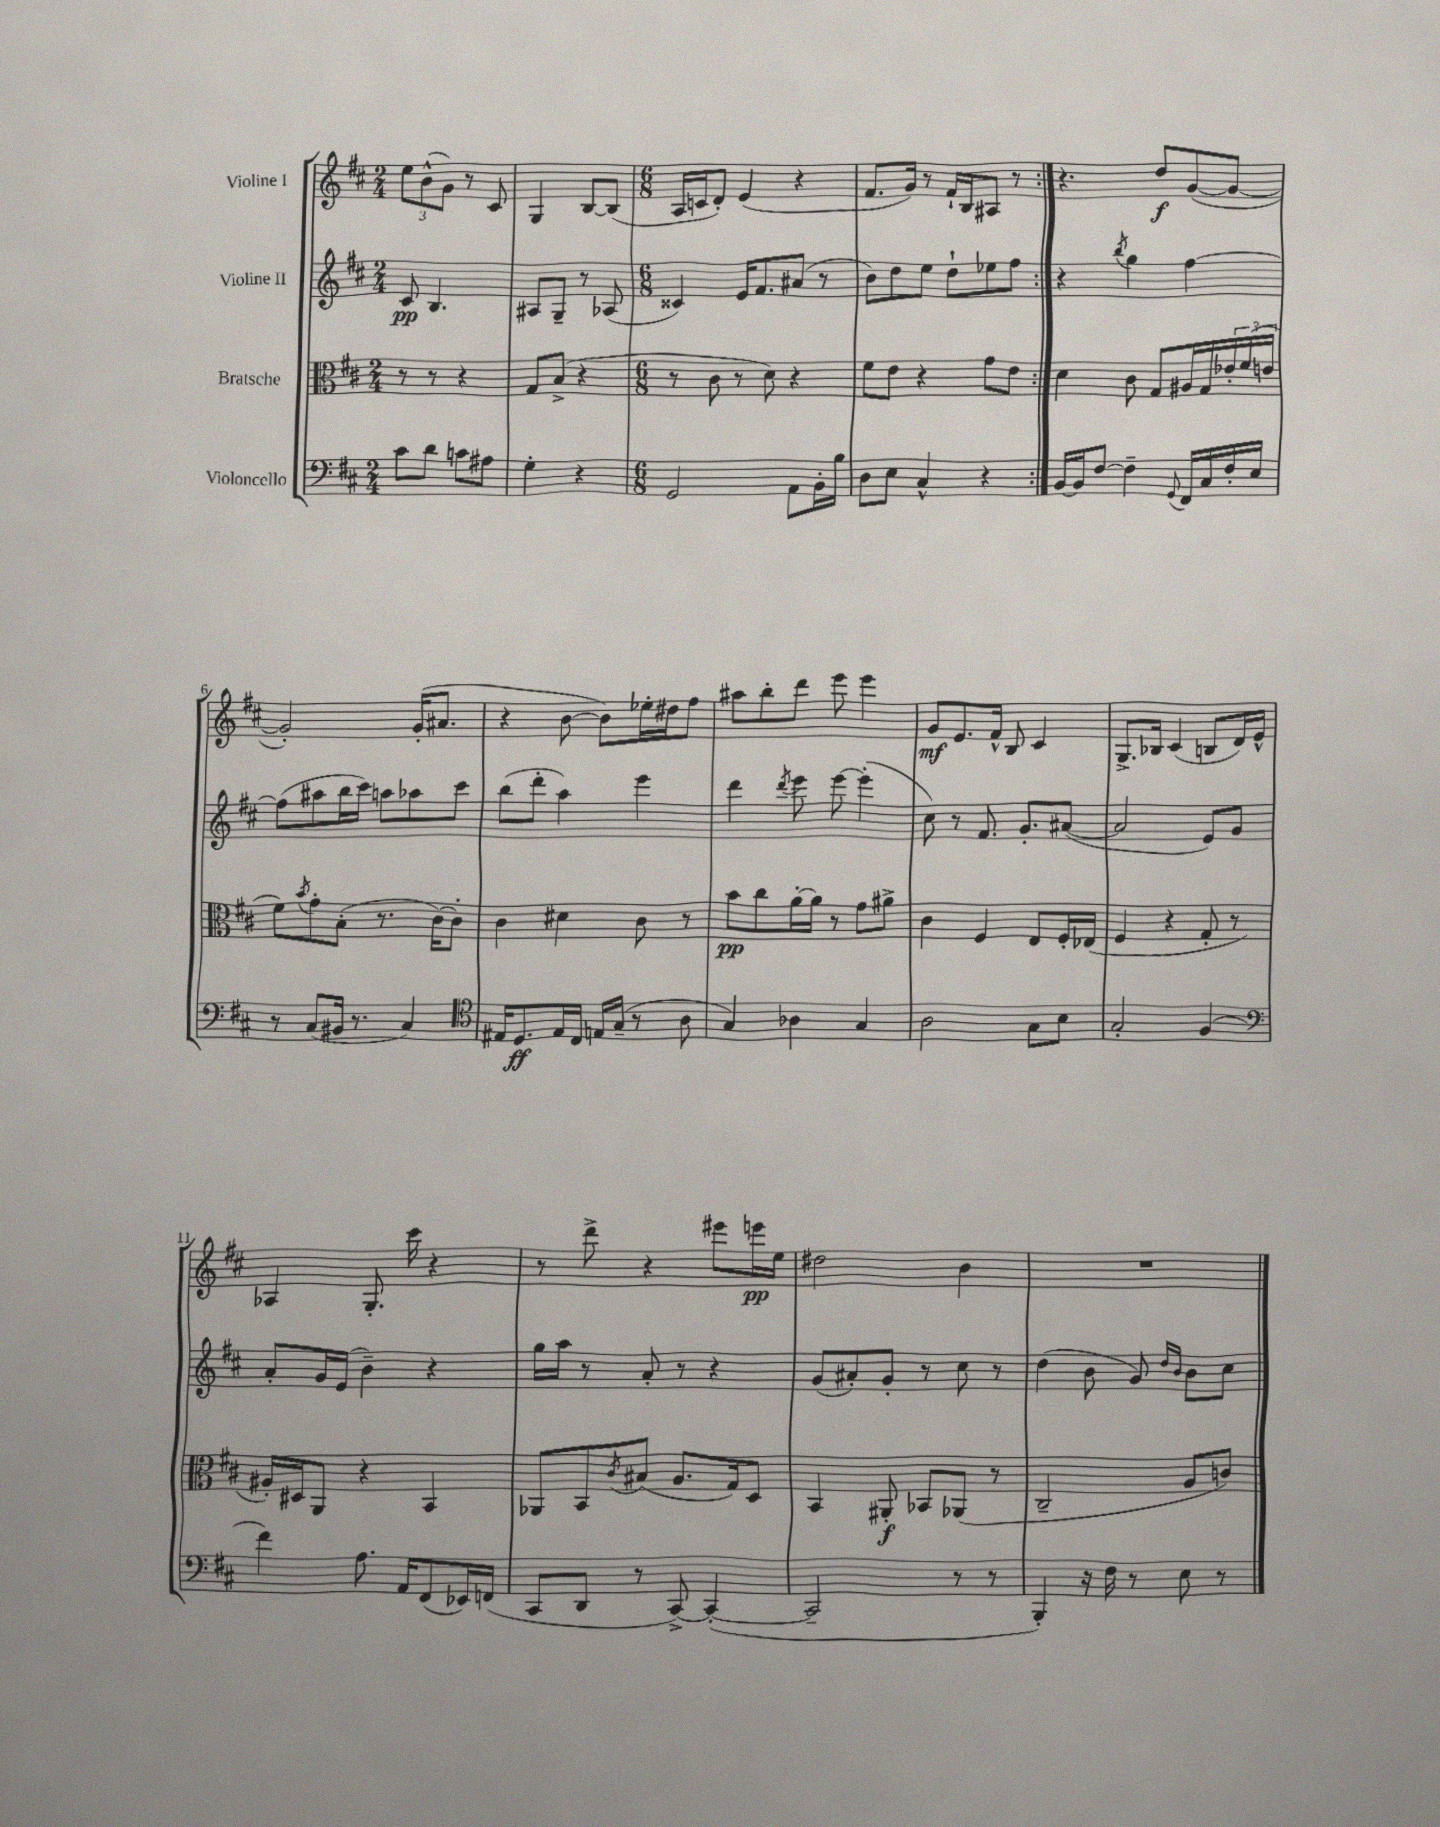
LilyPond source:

<<
\new StaffGroup <<
\new Staff = "s0" \with { instrumentName = "Violine I" } {
    \clef treble \key d \major \numericTimeSignature \time 2/4
    \repeat volta 2 { \tuplet 3/2 { e''8 b'8-^( g'8) } r8 cis'8 |
    g4 b8~ b8( |
    \numericTimeSignature \time 6/8 a16 c'16 d'8-.) e'4( r4 |
    fis'8. g'16) r8 fis'16-! b16 ais8 r8 | }
    r4. d''8\f g'8~( g'8~ |
    g'2-.) g'16-.( ais'8. |
    r4 b'8~ b'8) ees''16-. dis''16 fis''8 |
    ais''8 b''8-. d'''8 e'''8 e'''4 |
    g'8\mf e'8. fis'16-^ b8 cis'4 |
    g8.-> bes16 cis'4( b8 d'16) e'16-^ |
    aes4 g8.-. cis'''16 r4 |
    r8 d'''8-> r4 eis'''8 e'''16\pp e''16 |
    dis''2 b'4 |
    R2. \bar "|." |
}
\new Staff = "s1" \with { instrumentName = "Violine II" } {
    \clef treble \key d \major \numericTimeSignature \time 2/4
    \repeat volta 2 { cis'8\pp b4. |
    ais8 g8-- r8 aes8( |
    \numericTimeSignature \time 6/8 cisis'4) e'16 fis'8. ais'8( r8 |
    b'8) d''8 e''8 d''8-! ees''8 fis''8 | }
    r4 \acciaccatura { b''8 } g''4 fis''4~ |
    fis''8( ais''8 b''16 cis'''16) a''8 aes''8 cis'''8 |
    b''8( d'''8-. a''4) e'''4 |
    d'''4 \acciaccatura { d'''8 } e'''8 e'''8~ e'''4-.( |
    cis''8) r8 fis'8. g'8.-. ais'8~( |
    ais'2 e'8) g'8 |
    a'8-. g'16 e'16( b'4--) r4 |
    g''16 a''16 r8 a'8-. r8 r4 |
    g'8( ais'8-.) g'8-. r8 cis''8 r8 |
    d''4( b'8 g'8) \grace { d''16 b'16 } b'8 cis''8 \bar "|." |
}
\new Staff = "s2" \with { instrumentName = "Bratsche" } {
    \clef alto \key d \major \numericTimeSignature \time 2/4
    \repeat volta 2 { r8 r8 r4 |
    g8 b8->( r4 |
    \numericTimeSignature \time 6/8 r8 cis'8 r8 d'8) r4 |
    fis'8 e'8 r4 g'8 e'8 | }
    d'4 cis'8 g8 ais16 g16 \tuplet 3/2 { ees'16-. fis'16( e'16 } |
    fis'8) \acciaccatura { b'8 } g'8-. b8-.( r8. cis'16~) cis'8-. |
    cis'4 dis'4 cis'8 r8 |
    b'8\pp cis''8 a'16~-. a'16 r8 g'8 ais'8-> |
    cis'4 fis4 e8 fis16-. ees16( |
    fis4 r4 g8-. r8 |
    ais16-.) dis16 a,8 r4 b,4 |
    aes,8 b,8 \acciaccatura { cis'8 } bis8( a8. g16) d8 |
    b,4 ais,8-.\f bes,8 aes,8( r8 |
    cis2-- a8 c'8) \bar "|." |
}
\new Staff = "s3" \with { instrumentName = "Violoncello" } {
    \clef bass \key d \major \numericTimeSignature \time 2/4
    \repeat volta 2 { cis'8 d'8 c'8 ais8 |
    g4-. r4 |
    \numericTimeSignature \time 6/8 g,2 a,8 b,16-. b16 |
    d8 e8 cis4-^ r4 | }
    b,16~ b,16 fis8~ fis4-- \appoggiatura { g,8 } fis,16 cis16 fis16-. e16 |
    r8 cis8( bis,16 r8. cis4) |
    \clef tenor eis16 d8.\ff eis16 cis16 e16 g16--( r8 a8 |
    g4) aes4 g4 |
    a2 g8 b8 |
    g2-. fis4( |
    \clef bass fis'4) a8. a,16 fis,8( ees,16) f,16( |
    cis,8 d,8 r8 cis,8~->) cis,4~-.( |
    cis,2-- r8 r8 |
    b,,4-.) r16 fis16 r8 e8 r8 \bar "|." |
}
>>
>>
